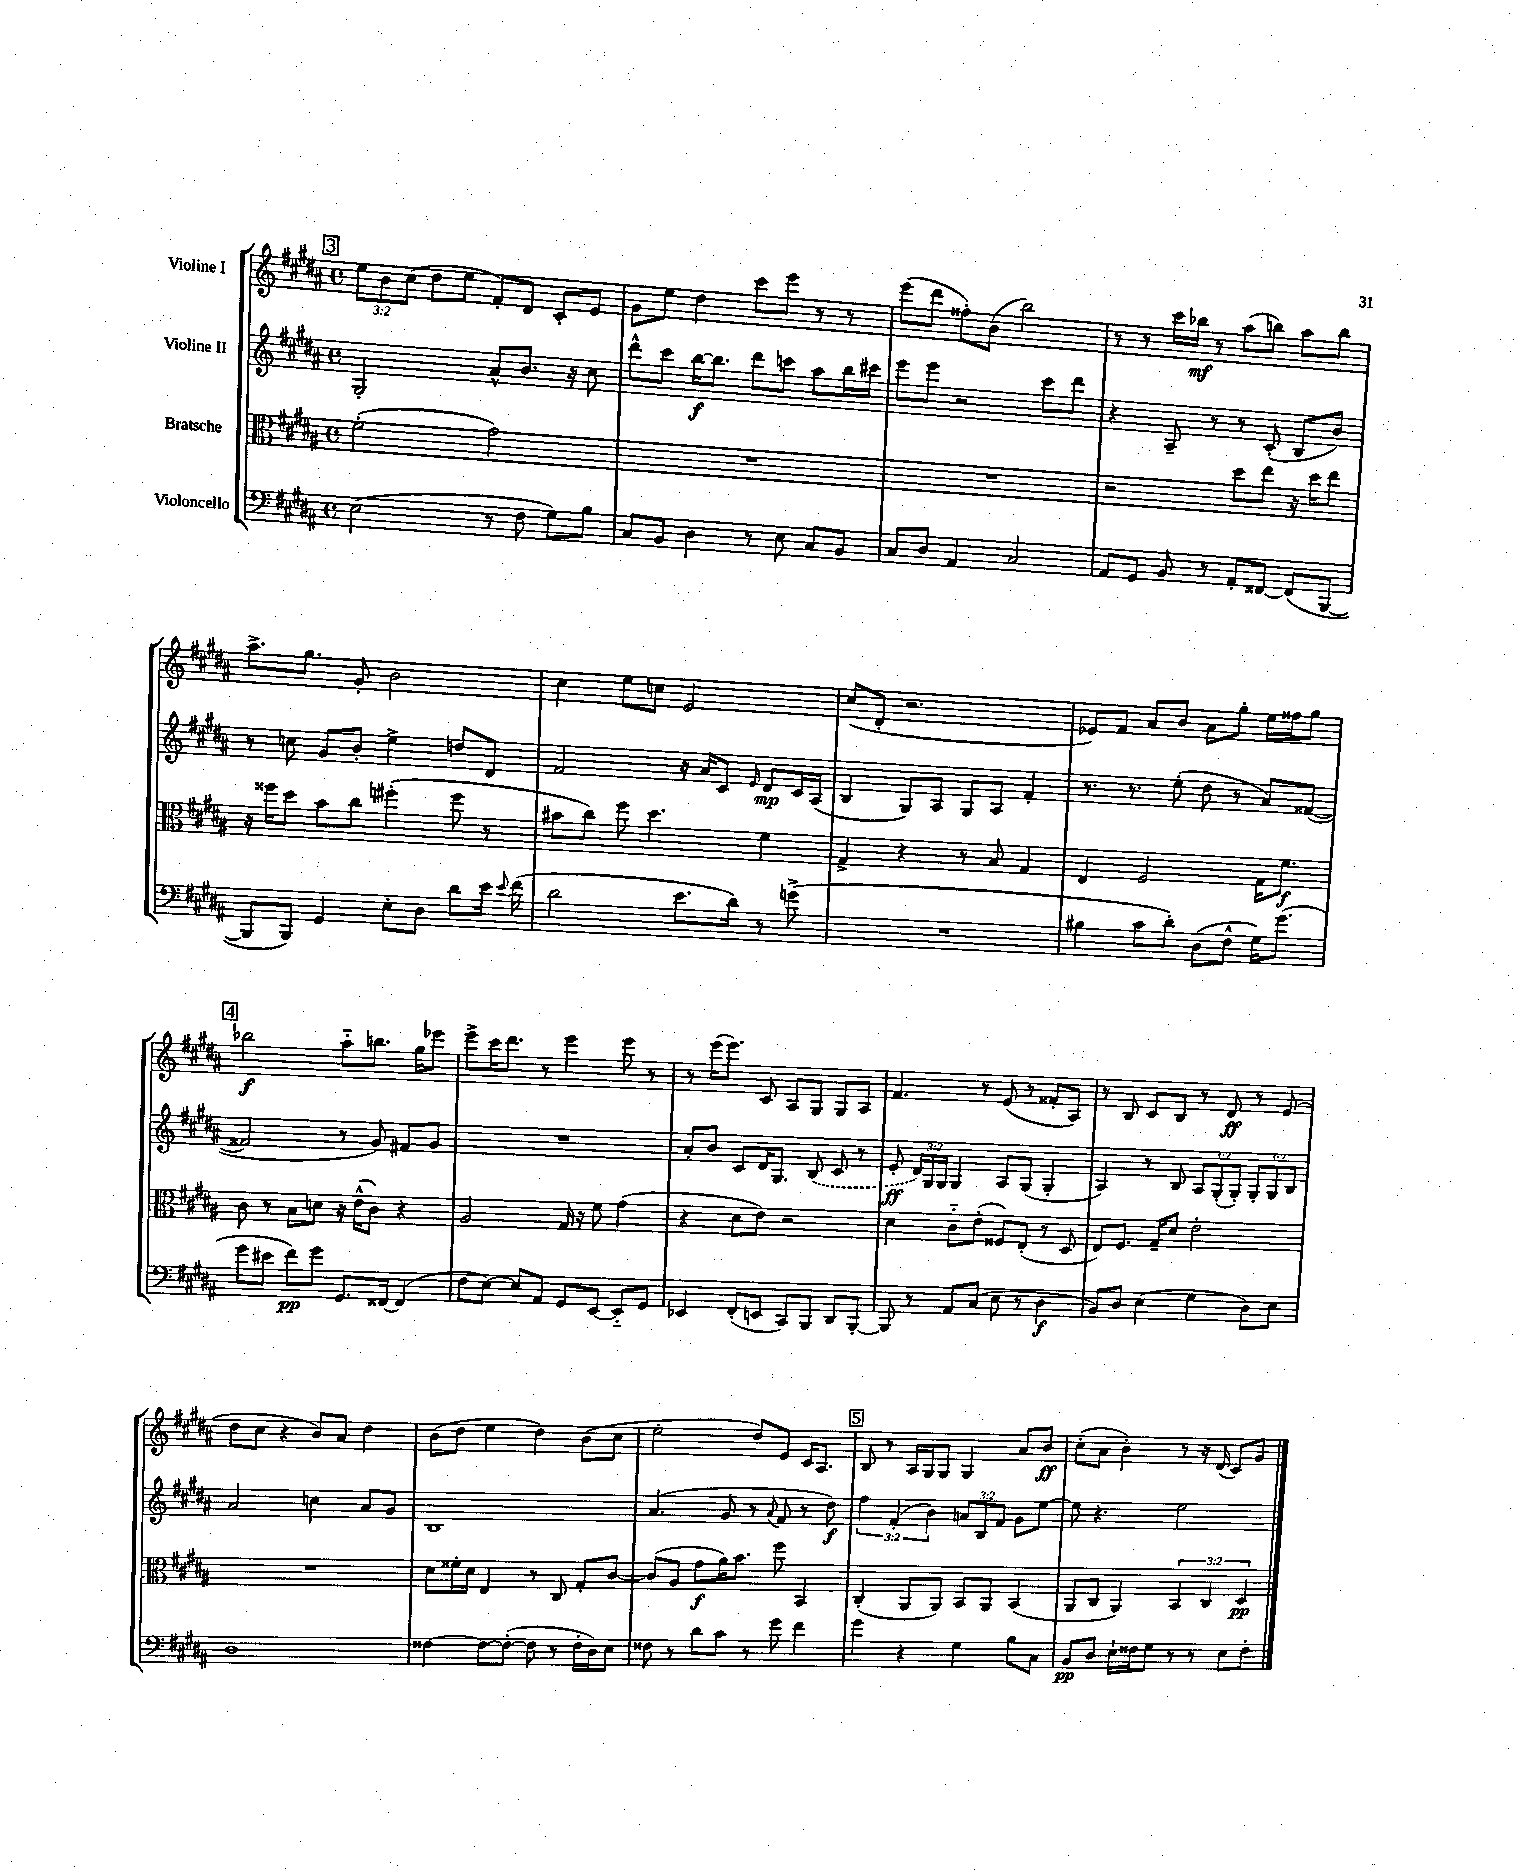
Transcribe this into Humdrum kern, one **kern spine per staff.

**kern	**kern	**kern	**kern
*staff4	*staff3	*staff2	*staff1
*clefF4	*clefC3	*clefG2	*clefG2
*k[f#c#g#d#a#]	*k[f#c#g#d#a#]	*k[f#c#g#d#a#]	*k[f#c#g#d#a#]
*M4/4	*M4/4	*M4/4	*M4/4
*met(c)	*met(c)	*met(c)	*met(c)
(2E	(2f#'	2G#'	12ee
.	.	.	12b
.	.	.	(12cc#
.	.	.	8dd#
.	.	.	8ee
8r	2g#)	8a#^^	8f#')
8F#	.	8.b	8d#
8G#)	.	.	8c#'
.	.	16r	.
8B	.	8cc#	8e
=	=	=	=
8C#	1r	8ddd#^^	8g#
8BB	.	8ccc#	8ee
4D#	.	[16bb	4dd#
.	.	8.bb]	.
8r	.	8ddd#	8ccc#
8E	.	8ccc	8eee
8C#	.	8aa#	8r
8BB	.	16bb	8r
.	.	16ccc#	.
=	=	=	=
8C#	1r	8eee	(8eee
8D#	.	8eee	8ddd#
4AA#	.	2r	8ff##')
.	.	.	(8b
2C#	.	.	2bb)
.	.	8ccc#	.
.	.	8ddd#	.
=	=	=	=
8AA#	2r	4r	8r
8GG#	.	.	8r
8BB	.	8A#~	16ccc#
.	.	.	16bb-
8r	.	8r	8r
8AA#'	8dd#	8r	(8aa#
[8FF##	8ee	(8c#'	8bb)
(8FF##]	16r	8B	8aa#
.	16dd#	.	.
[8BBB	8ee	8b)	8bb
=	=	=	=
8BBB]	16r	8r	8.aa#^
.	16ff##	.	.
8BBB)	8dd#	8cc	.
.	.	.	8.gg#
4GG#	8b	8g#	.
.	8cc#	8b'	8g#'
8E'	(4ff#'	4ee^	2b
8D#	.	.	.
8d#	8ff#	8dd	.
16e	8r	8d#	.
8qqe	.	.	.
(16f#	.	.	.
=	=	=	=
2d#	8b#	2f#	4cc#
.	8cc#)	.	.
.	8ff#	.	8ee
.	4.dd#	.	8cc
8.e	.	16r	2e
.	.	16a#	.
.	.	8c#	.
16d#)	.	.	.
.	.	16qqe	.
8r	4f#	8d#	.
(8g^	.	16c#	.
.	.	(16A#	.
=	=	=	=
1r	4G#^	4B	(8cc#
.	.	.	8d#'
.	4r	8G#)	2.r
.	.	8A#	.
.	8r	8G#	.
.	8B	8A#	.
.	4G#	4f#'	.
=	=	=	=
4B#	4E	8.r	8e-)
.	.	.	8f#
.	.	8.r	.
8c#	2F#	.	8a#
8d#')	.	(8ee'	8b
(8D#	.	8dd#	8a#
8F#^^	.	8r	8gg#'
16G#)	16G#	8a#)	16ee
(8.g#	8.f#	.	16ff##
.	.	([8f##	8gg#
=	=	=	=
8g#	8c#	2f##]	2bb-
8e#	8r	.	.
8f#)	8B	.	.
8g#	8d	.	.
8.GG#	16r	8r	8aa#'~
.	(16e^^	.	.
.	8c#)	8g#)	8.bb
[16FF##	.	.	.
(4FF##]	4r	8f#	.
.	.	.	16gg#
.	.	8g#	8eee-
=	=	=	=
8F#	2A#	1r	8eee^
[8E)	.	.	16ccc#
.	.	.	8.ddd#
8E]	.	.	.
8AA#	.	.	8r
8GG#	16G#	.	4eee
.	16r	.	.
[8EE	8f#	.	.
8EE'~]	(4g#	.	8eee
8GG#	.	.	8r
=	=	=	=
4EE-	4r	8a#'	8r
.	.	8b	(16eee
.	.	.	8.eee)
(8FF#'	8d#	8c#	.
8EE	8e)	16d#	8c#
.	.	8.G#	.
8CC#)	2r	.	8A#
8BBB	.	(8B	8G#
8DD#	.	8c#	8G#
[8BBB'	.	8r	8A#
=	=	=	=
8BBB]	4d#	8e'	4.f#
8r	.	24d#)	.
.	.	24G#	.
.	.	24G#	.
8AA#	8c#'~	4G#	.
(8C#	(8e'	.	8r
8E	8F##)	8A#	(8e
8r	(8E'	(8G#	8r
4D#	8r	4G#'	8f##'
.	8D#	.	8A#)
=	=	=	=
8BB)	8E)	4A#)	8r
8D#	8.F#	.	8B
(4E	.	8r	8c#
.	16G#~	.	.
.	8d#	8B	8B
4G#	2e'	12A#	8r
.	.	(12G#'	.
.	.	.	8d#
.	.	12G#')	.
8D#)	.	12G#'	8r
.	.	12G#	.
8E	.	.	(8e
.	.	12B	.
=	=	=	=
1D#	1r	2a#	8dd#
.	.	.	8cc#
.	.	.	4r
.	.	4cc	8b)
.	.	.	8a#
.	.	8a#	4dd#
.	.	8g#	.
=	=	=	=
[4F##	8d#	1B	(8b
.	16f##'	.	8dd#
.	16d#	.	.
8F##_	4E	.	4ee
(8F##'_	.	.	.
8F##]	8r	.	4dd#)
8r	8C#	.	.
16F##'	8G#'	.	(8b
16D#)	.	.	.
8E	[8c#	.	8cc#
=	=	=	=
8F##	(8c#]	(4.a#	2ee'
8r	8A#	.	.
8d#	8g#	.	.
8c#	16a#)	8g#	.
.	8.b	.	.
8r	.	8r	8dd#)
.	.	8qqa#	.
8g#	8ff#	8f#	8e
4f#	4BB	8r	16c#
.	.	.	8.A#
.	.	8dd#)	.
=	=	=	=
4g#	(4C#'	6ff#	8B
.	.	.	8r
.	.	(6f#'	.
4r	8AA#	.	16A#
.	.	.	16G#
.	.	6b)	.
.	8AA#)	.	8G#
4G#	8BB	12a	4G#
.	.	12B	.
.	8AA#	.	.
.	.	12f#	.
8B	(4BB	8g#	8a#
8C#	.	[8ee	8b
=	=	=	=
8BB	8AA#	8ee]	(8cc#'
8D#	8C#	4.r	8a#
16E`	4AA#)	.	4b')
16F##	.	.	.
8G#	.	.	.
8r	6BB	2ee	8r
8r	.	.	16r
.	6C#	.	.
.	.	.	(16d#
8E	.	.	8c#)
.	6D#	.	.
8F##'	.	.	8g#
==	==	==	==
*-	*-	*-	*-
